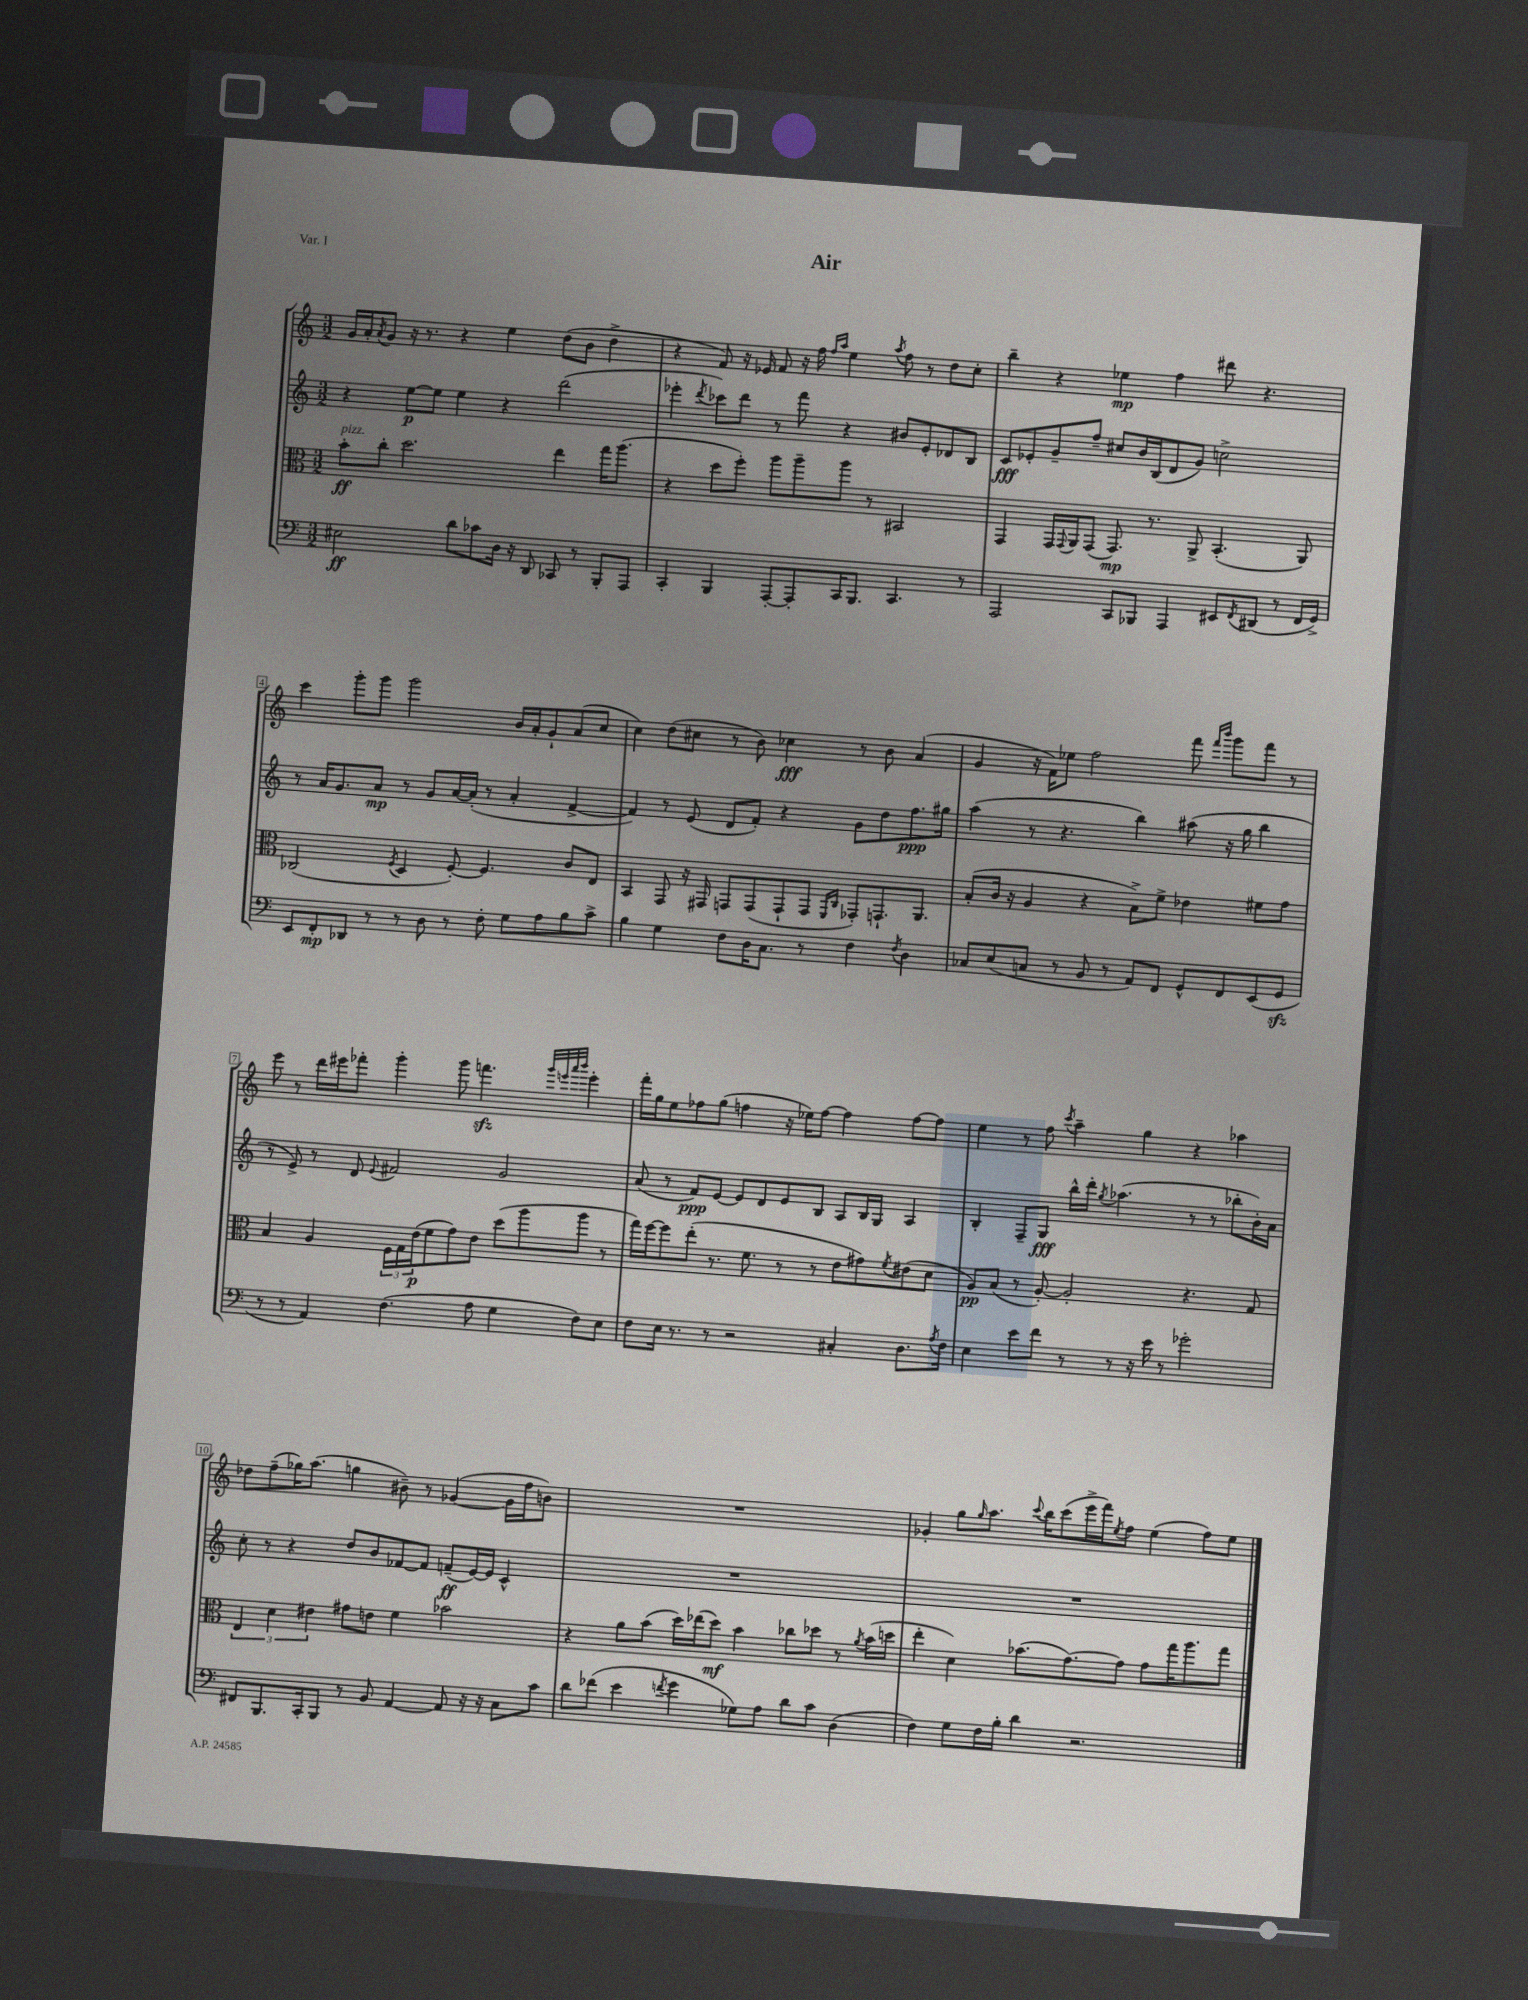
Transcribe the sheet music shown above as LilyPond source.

\header { title = "Air" piece = "Var. I" }
<<
\new StaffGroup <<
\new Staff = "s0" {
    \clef treble \key c \major \numericTimeSignature \time 3/2
    g'16 a'16-. \acciaccatura { a'8 } g'8 r16 r8. r4 e''4 d''8( b'8 d''4-> |
    r4 f'8) r16 ees'16 f'8 r16 f''16 \grace { f''16 a''16 } e''4 \acciaccatura { a''8 } f''8 r8 d''8 c''8-. |
    b''4-- r4 ees''4\mp f''4 dis'''8 r4. |
    c'''4 g'''8-. g'''8 g'''2 b'16 a'16-. g'8-! a'8( c''8 |
    c''4) d''8( cis''8 r8 b'8) ces''4\fff r8 b'8 a'4( |
    g'4 r16 f'16) ees''8 f''2 f'''8 \grace { f'''16 b'''16 } g'''8 f'''8 r8 |
    e'''8 r8 d'''16 eis'''16 fes'''8-. g'''4-. g'''8 f'''4.\sfz \grace { g'''32 e'''32 a'''32 b'''32 } e'''4-. |
    f'''16-. g''16 e''8 fes''8 g''8( f''4 r16 ees''16) f''8~ f''4 f''8~ f''8 |
    e''4 r8 f''8 \acciaccatura { c'''8 } a''4-- g''4 r4 aes''4 |
    des''8 f''8--( ges''16) a''8.( g''4 bis'8--) r8 ges'4~( ges'16 f''16 b'8) |
    R1. |
    ges'4-. g''8 \grace { g''16 } a''8. \appoggiatura { c'''8 } b''16 c'''8( e'''16-> f'''16) \acciaccatura { e''8 } f''8 e''4( f''8) e''8 \bar "|." |
}
\new Staff = "s1" {
    \clef treble \key c \major \numericTimeSignature \time 3/2
    r4 e''8~\p e''8 e''4 r4 d'''2( |
    ees'''4-. \acciaccatura { d'''8 } ces'''8) d'''8 r8 f'''8 r4 bis'8 e'8-. des'8 b8 |
    c'8\fff ees'8-. g'8-- f''8-- cis''8 b'16 b16( d'8 g'8) c''2-> |
    r8 a'16 g'8. a'8\mp r8 g'8 a'16~ a'16-.( r8 a'4-. f'4~-> |
    f'4) r8 e'8( d'8 f'8-.) r4 g'8 d''8 f''8.\ppp gis''16 |
    a''4( r8 r4. b''4) ais''8( r16 g''16 b''4 |
    r8 e'8->) r8 d'8 \appoggiatura { e'8 } fis'2 g'2 |
    a'8( r8 f'8\ppp) e'8~ e'8 d'8 e'8 b8 a8 b16 g16 a4 |
    b4-. f8-- g8\fff b''16-^ d'''16-. \acciaccatura { g''8 } aes''4.( r8 r8 bes''8-. b'16-.) a'16 |
    c''8-. r8 r4 d''8 b'8 fes'8~ fes'8 f'8--\ff( e'16~) e'16 c'4-^ |
    R1. |
    R1. \bar "|." |
}
\new Staff = "s2" {
    \clef alto \key c \major \numericTimeSignature \time 3/2
    b'8-.\ff^\markup { \italic "pizz." } c''8-. d''2. e''4 g''16 a''8.( |
    r4 d''8 f''8-.) a''8 a''8-- a''8 r8 bis,2 |
    g,4 g,16 \appoggiatura { g,8 } a,16 g,8( g,8.\mp) r8. a,8-> b,4.-.( a,8) |
    ces2( \acciaccatura { f8 } d4 f8~-.) f4. c'8 e8 |
    b,4 g,8 r16 gis,16 g,8 g,8( g,8-! g,8 \grace { f,16 c16 } ges,8-.) g,8.-! a,8. |
    b8-.( c'16 r16 a4 r4 b8->) f'8-> ees'4 fis'8 g'8 |
    b4 a4 \tuplet 3/2 { f16 g16 e'16\p( } f'8 g'8) e'8 d''8( a''8 a''8 r8 |
    g''16) f''16~ f''8 e''8-.( r8. f'8. r8 r8 e'8 gis'8) \acciaccatura { f'8 } eis'8( d'8 |
    a8\pp) b8( r8 a8~-.) a2-. r4. g8 |
    \tuplet 3/2 { e4 d'4 eis'4 } gis'8 e'8 f'4 bes'2 |
    r4 a'8 b'8( d''16) ees''16( d''8\mf) b'4 ces''8 des''8 r8 \acciaccatura { a'8 } b'16( d''16 |
    e''4-. d'4) bes'8.( g'8.~) g'8 g'8 g''16 a''8. g''8 \bar "|." |
}
\new Staff = "s3" {
    \clef bass \key c \major \numericTimeSignature \time 3/2
    eis2\ff d'8 ces'8 d16 r16 d,8 ces,8 r8 b,,8-. a,,8 |
    c,4-. b,,4 a,,8~-. a,,8-. c,16 b,,8. c,4. r8 |
    a,,2 c,8 bes,,8 a,,4 eis,8 \acciaccatura { f,8 } dis,8( r8 f,16 g,16->) |
    e,8 f,8-.\mp des,8 r8 r8 d8 r8 f8-. g8 a8 b8 c'8-> |
    b4 g4 f8 d16 c8. r8 f4 \acciaccatura { f8 } d4 |
    ces8 e8( c8 r8 b,8 r8 a,8) f,8 g,8-^ f,8 e,8( g,8\sfz |
    r8 r8 a,4) f4.( a8 g4 f8) e8 |
    f8 e16 r8. r8 r2 cis4-. d8. \acciaccatura { a8 } f16 |
    e4 e'8 f'8 r8 r8 r16 e'16 r8 ges'2-. |
    fis,8 b,,8. c,16-. b,,8 r8 b,8 a,4~ a,8 r16 r16 c8 c'8 |
    d'8 fes'8( e'4 \acciaccatura { f'8 } g'4 ges8) a8 d'8 c'8 d4( |
    f4) g8 f16 b16-. d'4 r2. \bar "|." |
}
>>
>>
\layout { \context { \Score \override BarNumber.stencil = #(make-stencil-boxer 0.1 0.3 ly:text-interface::print) } }
